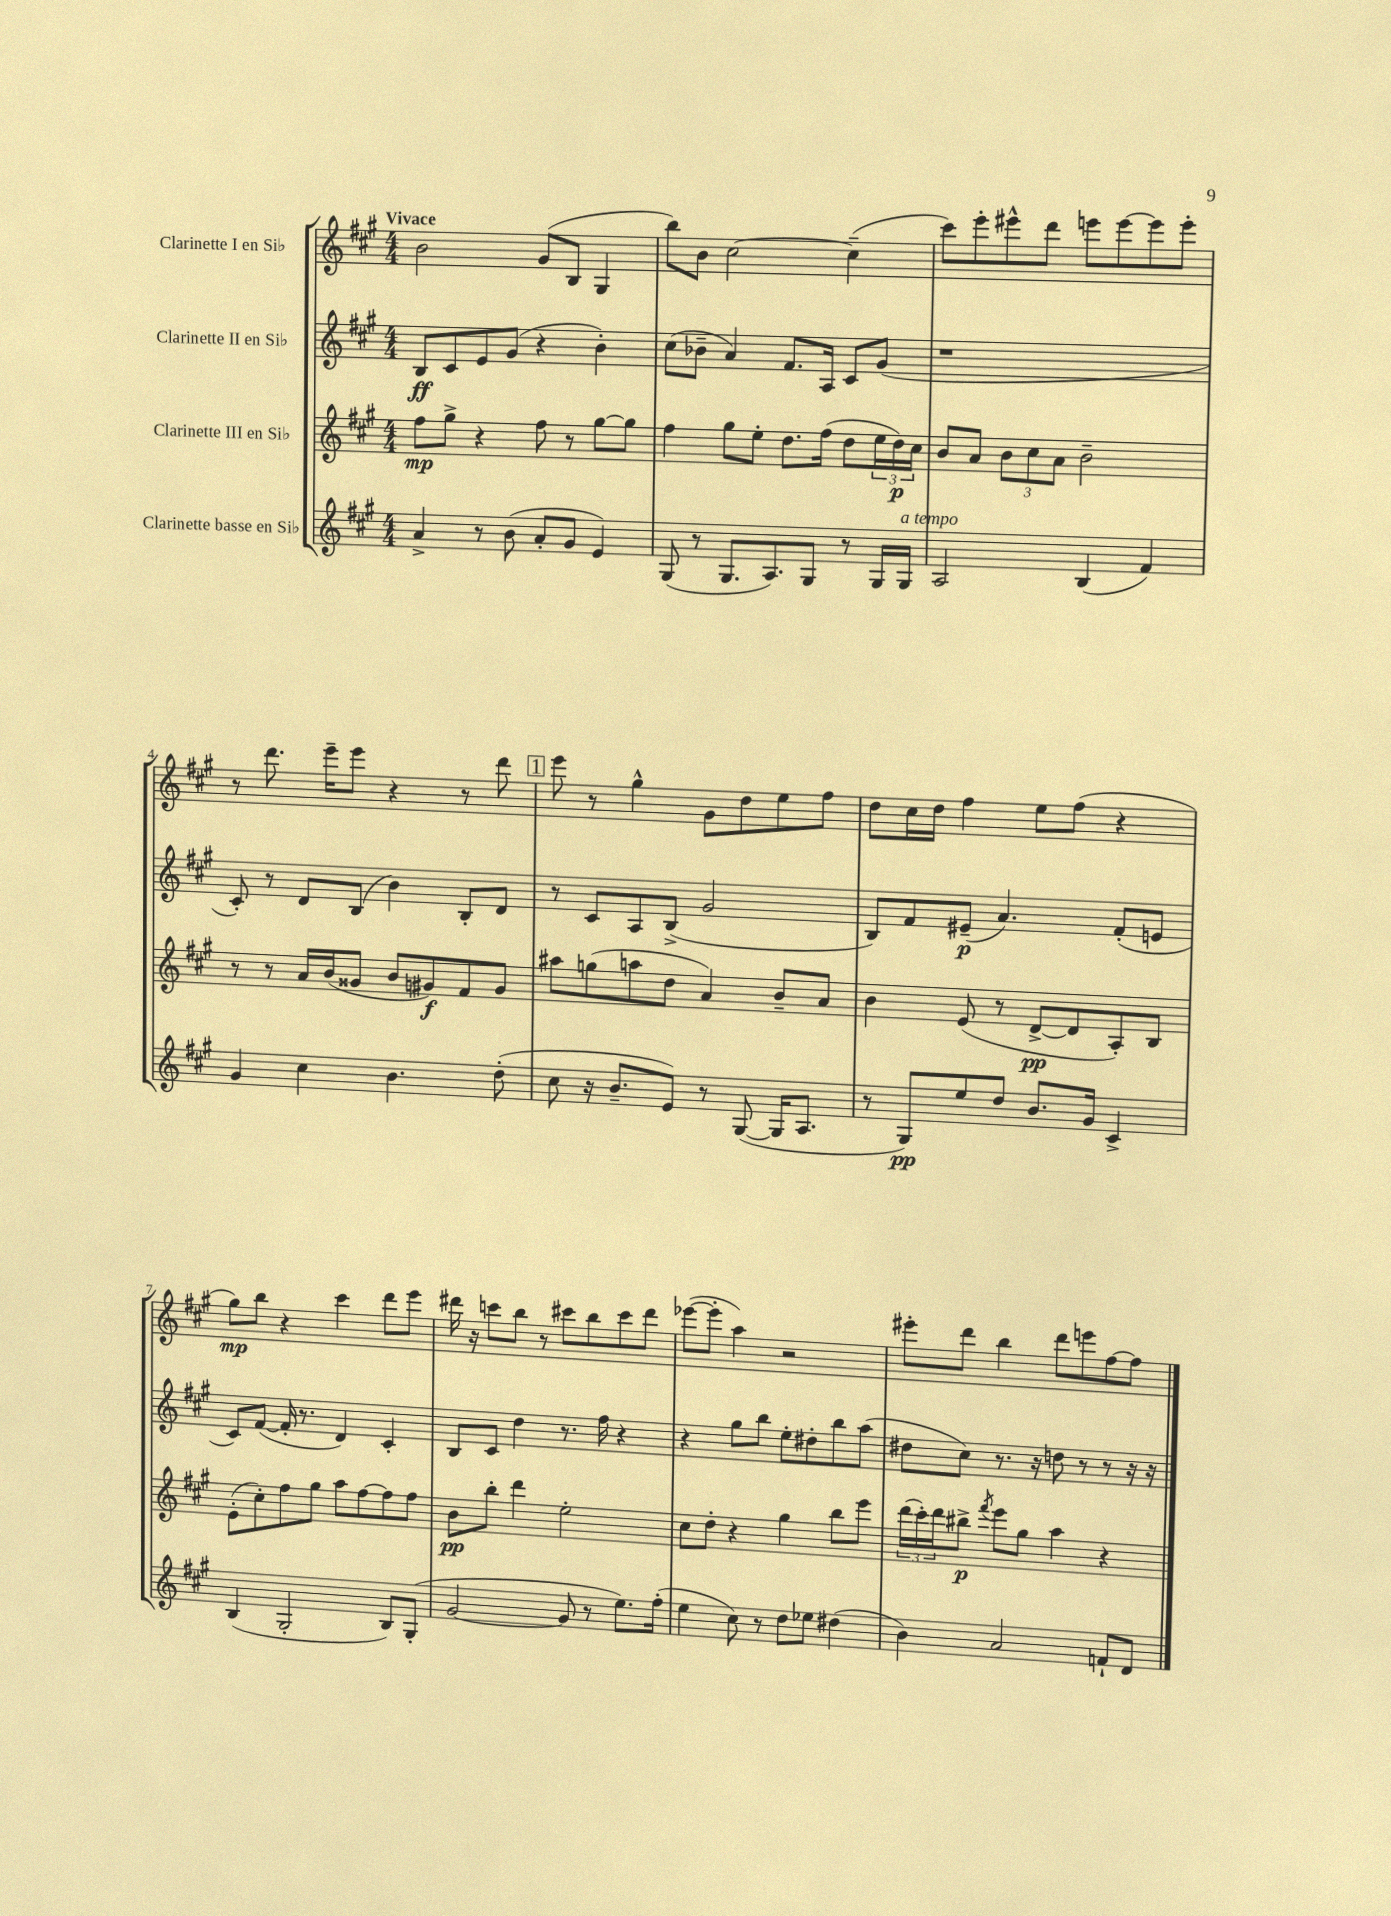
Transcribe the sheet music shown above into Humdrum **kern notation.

**kern	**kern	**kern	**kern
*staff4	*staff3	*staff2	*staff1
*clefG2	*clefG2	*clefG2	*clefG2
*k[f#c#g#]	*k[f#c#g#]	*k[f#c#g#]	*k[f#c#g#]
*M4/4	*M4/4	*M4/4	*M4/4
4a^	8ff#	8B	2b
.	8gg#^	8c#	.
8r	4r	8e	.
(8b	.	(8g#	.
8a'	8ff#	4r	(8g#
8g#	8r	.	8B
4e)	[8gg#	4b')	4G#
.	8gg#]	.	.
=	=	=	=
(8G#	4ff#	(8cc#	8bb)
8r	.	8b-~	8b
8.G#	8gg#	4a)	[2cc#
.	8ee'	.	.
8.A)	.	.	.
.	8.dd	8.f#	.
8G#	.	.	.
.	(16ff#	16A	.
8r	8dd	8c#	(4cc#~]
16G#	24ee	(8g#	.
.	24dd)	.	.
16G#	.	.	.
.	24cc#	.	.
=	=	=	=
2A	8b	1r	8ccc#)
.	8a	.	8eee'
.	12b	.	8eee#^^
.	12cc#	.	.
.	.	.	8ddd
.	12a	.	.
(4B	2b~	.	8eee
.	.	.	[8eee
4f#)	.	.	8eee]
.	.	.	8eee'
=	=	=	=
4g#	8r	8c#')	8r
.	8r	8r	8.ddd
4cc#	16a	8d	.
.	(16b	.	16eee~
.	8g##	(8B	8eee
4.b	8b	4b)	4r
.	8g#)	.	.
.	8f#	8B'	8r
(8dd'	8g#	8d	8ddd
=	=	=	=
8cc#	8aa#	8r	8eee
16r	(8gg	8c#	8r
8.b~	.	.	.
.	8aa	8A	4gg#^^
8e)	8dd	(8B^	.
8r	4a)	2g#	8g#
([8G#	.	.	8dd
16G#]	8b~	.	8ee
8.A	.	.	.
.	8a	.	8ff#
=	=	=	=
8r	4b	8B)	8dd
8G#)	.	8f#	16cc#
.	.	.	16dd
8ee	(8e	(8e#~	4ff#
8dd	8r	4.a)	.
8.b	[8d^	.	8ee
.	8d]	.	(8ff#
16g#	.	.	.
4c#^	8A')	(8f#'	4r
.	8B	8e	.
=	=	=	=
(4B	(8e'	8c#)	8gg#)
.	8cc#')	([8f#	8bb
2G#'	8ff#	16f#']	4r
.	.	8.r	.
.	8gg#	.	.
.	8aa	4d)	4ccc#
.	[8ff#	.	.
8B)	8ff#]	4c#'	8ddd
(8G#'	8ff#	.	8eee
=	=	=	=
[2g#	8b	8B	16ddd#
.	.	.	16r
.	8bb'	8c#	8ccc
.	4ddd	4dd	8bb
.	.	.	8r
8g#]	2ee'	8.r	8ccc#
8r	.	.	8bb
.	.	16ff#	.
8.ee)	.	4r	8ccc#
.	.	.	8ddd#
(16ff#'	.	.	.
=	=	=	=
4ee	8cc#	4r	([8eee-
.	8dd'	.	8eee-']
8cc#)	4r	8gg#	4aa)
8r	.	8bb	.
8dd	4gg#	8ee'	2r
8ee-	.	8dd#'	.
(4dd#	8bb	8bb	.
.	8eee	(8aa	.
=	=	=	=
4b)	(24ddd	8dd#	8eee#'
.	24ccc#')	.	.
.	24ddd	.	.
.	8bb#^	8cc#)	8ddd
.	8qfff#	.	.
2a	8eee	8.r	4bb
.	8gg#	.	.
.	.	16r	.
.	4aa	8dd	8ddd
.	.	8r	8eee
8f`	4r	8r	[8ff#
8d	.	16r	8ff#]
.	.	16r	.
==	==	==	==
*-	*-	*-	*-
